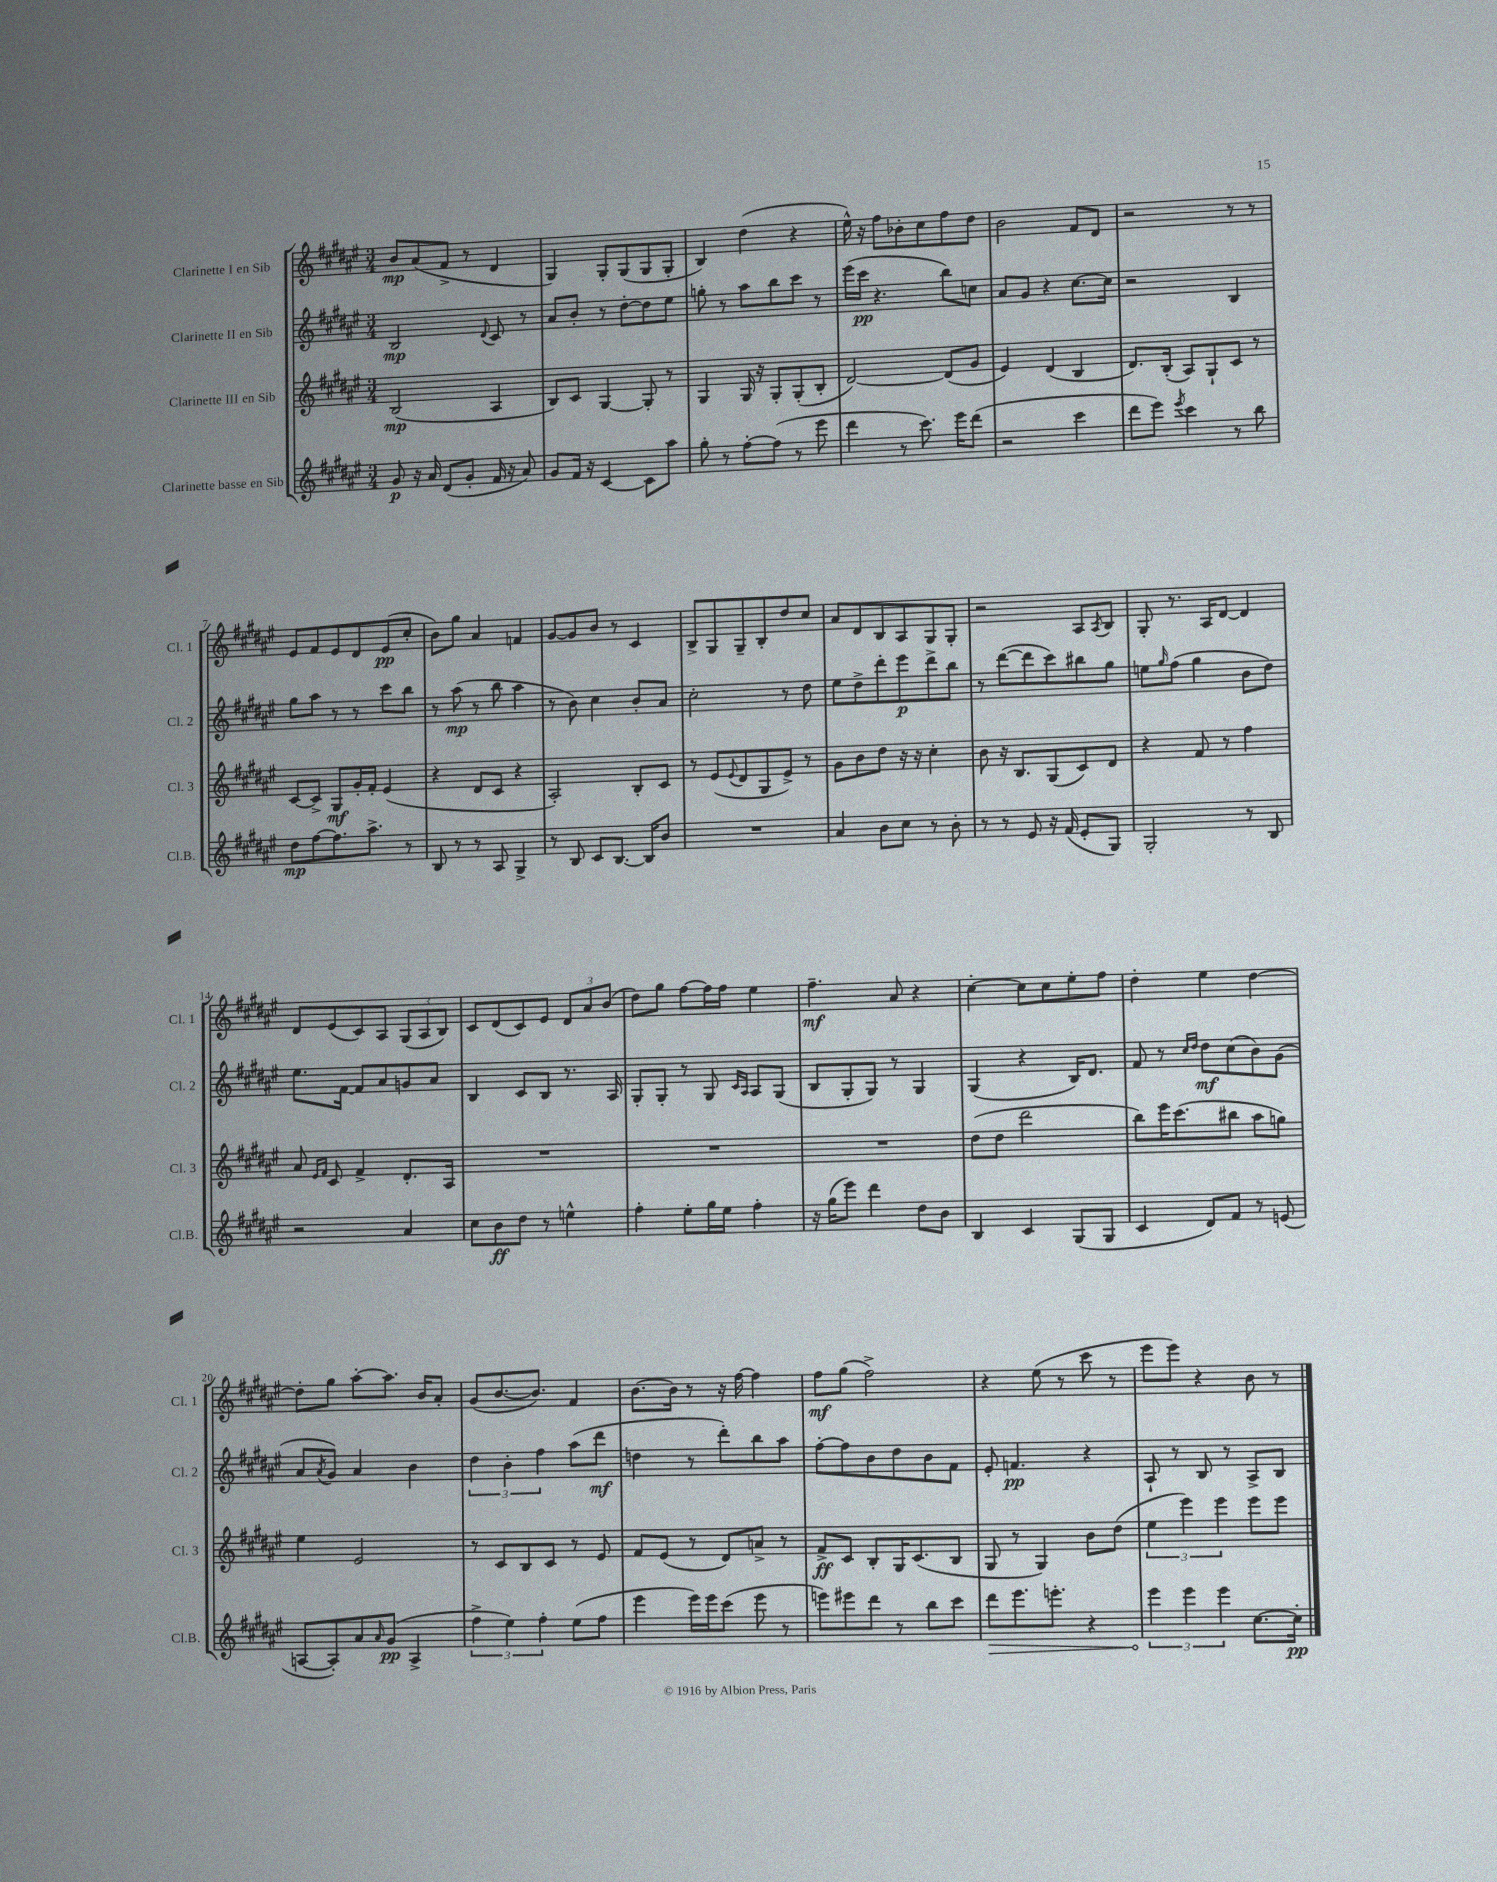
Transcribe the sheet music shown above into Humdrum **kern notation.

**kern	**kern	**kern	**kern
*staff4	*staff3	*staff2	*staff1
*clefG2	*clefG2	*clefG2	*clefG2
*k[f#c#g#d#a#e#]	*k[f#c#g#d#a#e#]	*k[f#c#g#d#a#e#]	*k[f#c#g#d#a#e#]
*M3/4	*M3/4	*M3/4	*M3/4
8g#	(2B	2B	8b
16r	.	.	(8a#
16a#	.	.	.
(8d#	.	.	8f#^
8g#'	.	.	8r
.	.	8qqd#	.
16f#	4A#	8c#	4d#
16r	.	.	.
8a#)	.	8r	.
=	=	=	=
8g#	8B)	8a#	4G#)
16f#	8c#	8b'	.
16r	.	.	.
[4c#	[4G#	8r	8G#'
.	.	[8dd#'	(8G#
8c#]	8G#']	8dd#]	8G#
8aa#	8r	8ee#	8G#'
=	=	=	=
8gg#'	4G#	8gg'	4B)
8r	.	8r	.
[8ff#'	16G#	8aa#	(4dd#
.	16r	.	.
(8ff#]	8G#'	8bb	.
8r	(8G#'	8ccc#	4r
8eee#	8B'	8r	.
=	=	=	=
4ddd#	[2d#)	(16eee#	16ee#^^)
.	.	16ccc#	16r
.	.	4.r	8ff#
8r	.	.	8b-'
8.ccc#)	.	.	8cc#
.	(8d#]	8bb)	8ff#
16eee#	.	.	.
(8ddd#	8g#	8cc	8dd#
=	=	=	=
2r	4e#)	8a#	2b
.	.	8g#	.
.	(4d#	4r	.
4ccc#	4B	[8.cc#	8f#
.	.	.	8d#
.	.	16cc#]	.
=	=	=	=
8ddd#	8.d#)	2r	2r
8eee#)	.	.	.
.	(16B'	.	.
8qeee#	.	.	.
4ccc#	8A#)	.	.
.	8G#`	.	.
8r	8c#	4B	8r
8bb	8r	.	8r
=	=	=	=
8dd#	[8c#	8gg#	8e#
[8ff#	8c#^]	8aa#	8f#
8.ff#]	8G#	8r	8e#
.	16g#'	8r	8d#
8.aa#^	16f#'	.	.
.	(4e#	8ccc#	(8e#
8r	.	8bb	8cc#'
=	=	=	=
8B	4r	8r	8b)
8r	.	(8aa#	8gg#
8r	8d#	8r	4a#
8A#	8c#	8bb	.
4G#^	4r	4aa#	4f
=	=	=	=
8r	2A#')	8r	[8g#
8B	.	8b)	8g#]
8c#	.	4cc#	8b
[8.B	.	.	8r
.	8B'	8b'	4c#
16B]	.	.	.
8b	8c#	8a#	.
=	=	=	=
2.r	8r	2cc#'	8B^
.	(8e#	.	8G#
.	8qqe#	.	.
.	8d#	.	8G#~
.	8G#	.	8B'
.	8e#^)	8r	8dd#
.	8r	8dd#	8cc#
=	=	=	=
4a#	8g#	8ee#	8a#
.	8b	8dd#^	8d#
8b	8dd#	8ddd#'	8B
8cc#	16r	8eee#	8A#
.	16r	.	.
8r	4cc#'	8ddd#^	8G#
8b'	.	8bb	8G#'
=	=	=	=
8r	8b	8r	2r
8r	16r	([8ddd#	.
.	8.B	.	.
8e#	.	8ddd#]	.
16r	(8G#	8ccc#)	.
(16f#	.	.	.
8e#'	8c#)	8bb#	8A#
.	.	.	8qA#
8G#)	8d#	8gg#	8B
=	=	=	=
2G#'	4r	8ee	8G#'
.	.	16qqgg#	.
.	.	(8ff#	8.r
.	8f#	4gg#	.
.	.	.	16A#
.	8r	.	[8d#
8r	4ff#	8b	4d#]
8B	.	8dd#)	.
=	=	=	=
2r	8a#	8.ee#	8d#
.	16qqe#	.	.
.	16qqf#	.	.
.	8c#	.	(8e#
.	.	[16f#	.
.	4f#^	8f#]	8c#)
.	.	8a#	8A#
4a#	8.d#'	8g	(12G#
.	.	.	12A#
.	.	8a#	.
.	.	.	12B)
.	16A#	.	.
=	=	=	=
8cc#	2.r	4B	8c#
8b	.	.	(8d#
8dd#	.	8c#	8c#)
8r	.	8B	8e#
4ee^^	.	8.r	12d#
.	.	.	12a#
.	.	.	(12b
.	.	16A#	.
=	=	=	=
4ff#'	2.r	8G#'	8dd#)
.	.	8G#'	8gg#
8ee#'	.	8r	[8ff#
16gg#	.	8G#	16ff#]
16ee#	.	.	16ff#
.	.	16qqc#	.
.	.	16qqA#	.
4ff#'	.	8A#	4ee#
.	.	(8G#	.
=	=	=	=
16r	2.r	8B	4.ff#~
(16gg#	.	.	.
8eee#)	.	8G#'	.
4ddd#	.	8G#)	.
.	.	8r	8a#
8dd#	.	4G#	4r
8b	.	.	.
=	=	=	=
4B	(8dd#	(4G#	[4cc#'
.	8dd#	.	.
4c#	2ddd#	4r	8cc#]
.	.	.	8cc#
(8G#	.	16B)	8ee#'
.	.	8.d#	.
8G#	.	.	8ff#
=	=	=	=
4c#	8bb)	8f#	4dd#'
.	16eee#	8r	.
.	(8.ccc#	.	.
.	.	16qqcc#	.
.	.	16qqdd#	.
8d#)	.	8dd#	4ee#
8f#	8bb#	(8cc#	.
8r	8aa#	8b)	[4dd#
(8e	8gg)	(8g#	.
=	=	=	=
[8A	4ee#	8a#	8dd#']
.	.	8qa#	.
8A'])	.	8g#)	8gg#
8a#	2e#	4a#	[8aa#'
16qqa#	.	.	.
(8g#	.	.	8.aa#]
4A^	.	4b	.
.	.	.	16b
.	.	.	8a#'
=	=	=	=
6ff#^	8r	6dd#	(8g#
.	8c#	.	[8.b
6ee#)	.	6b'	.
.	8B	.	.
.	.	.	8.b])
6ff#'	.	6ff#	.
.	8c#	.	.
(8ee#	8r	(8aa#	4f#
8ff#	8e#	8ddd#	.
=	=	=	=
4eee#	8f#	4dd	[8.b
.	(8e#	.	.
.	.	.	16b]
16eee#)	8r	8r	8r
16eee#	.	.	.
(8ccc#	8d#)	8ddd#')	16r
.	.	.	[16ff#
8eee#	8a^	8bb	4ff#]
8r	8r	8aa#	.
=	=	=	=
8eee)	8f#^	[8ff#'	8ff#
8eee#	8c#	8ff#]	(8gg#
8ddd#	8B'	8b	2ff#^)
8r	16G#	8dd#	.
.	(8.c#	.	.
8bb	.	8b	.
8ccc#	8B	8f#	.
=	=	=	=
8ddd#	8G#	8e#'	4r
8.eee#	8r	4.f	.
.	4G#)	.	(8ee#
8.eee'	.	.	.
.	.	.	8r
4r	8b	4r	8ccc#
.	(8dd#	.	8r
=	=	=	=
6eee#	6ee#	8A#`	8eee#
.	.	8r	8eee#)
6eee#	6eee#)	.	.
.	.	8B	4r
6eee#	6eee#	.	.
.	.	8r	.
[8.cc#	8eee#	8A#^	8b
.	8eee#	8B	8r
16cc#']	.	.	.
==	==	==	==
*-	*-	*-	*-
